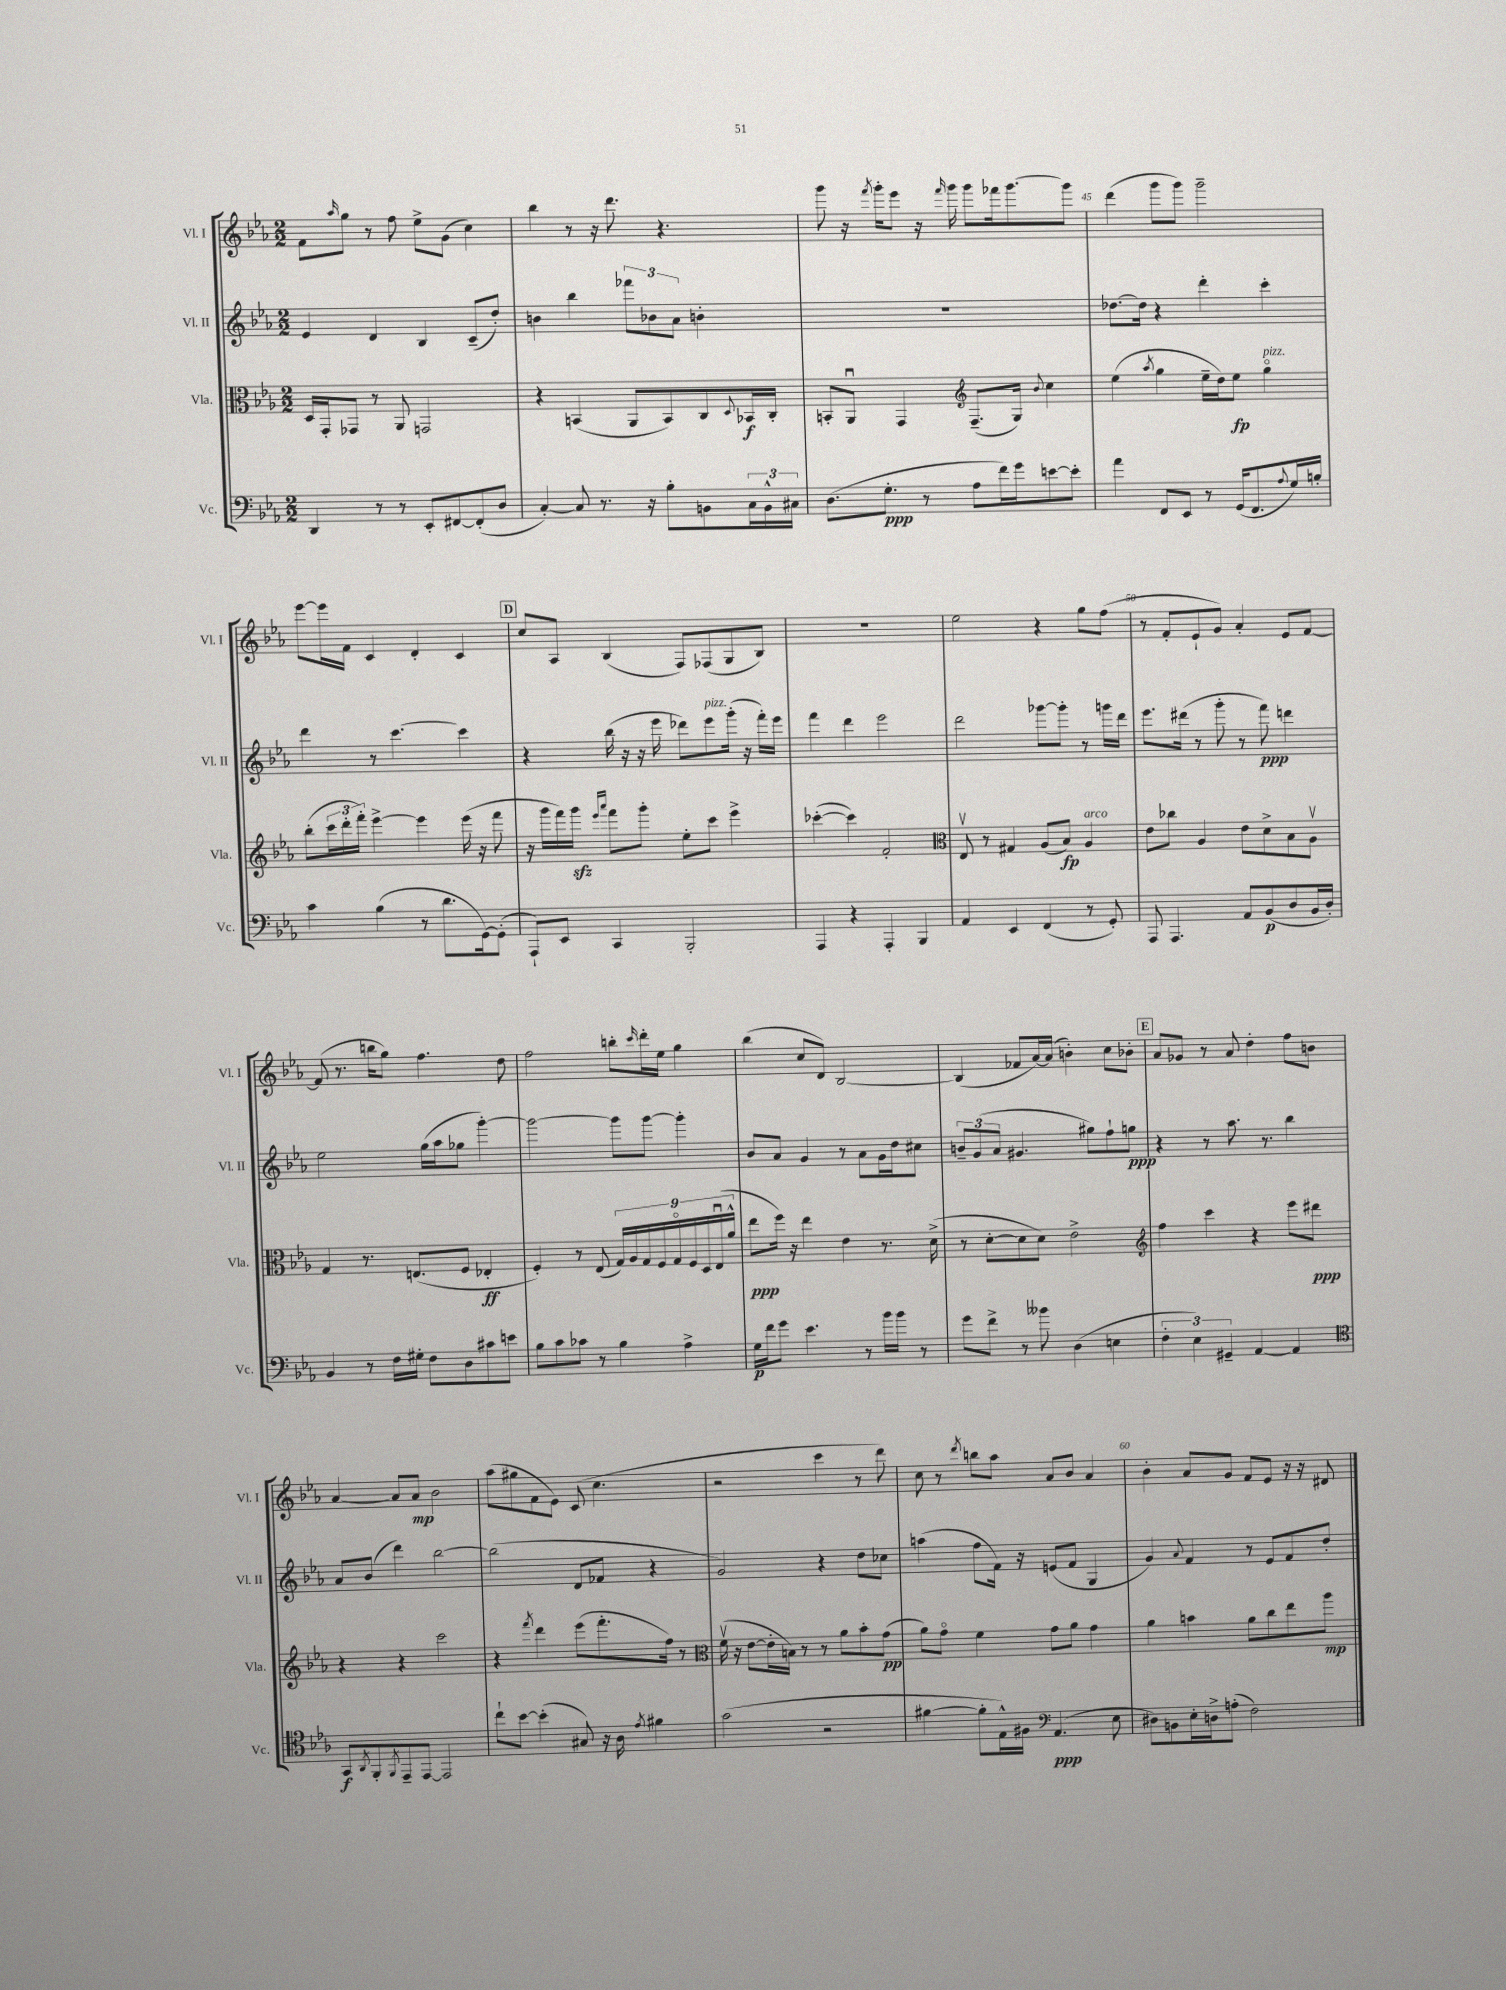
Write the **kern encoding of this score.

**kern	**dynam	**kern	**dynam	**kern	**dynam	**kern	**dynam
*part4	*part4	*part3	*part3	*part2	*part2	*part1	*part1
*staff4	*staff4	*staff3	*staff3	*staff2	*staff2	*staff1	*staff1
*I"Vc.	*	*I"Vla.	*	*I"Vl. II	*	*I"Vl. I	*
*I'Vc.	*	*I'Vla.	*	*I'Vl. II	*	*I'Vl. I	*
*clefF4	*	*clefC3	*	*clefG2	*	*clefG2	*
*k[b-e-a-]	*	*k[b-e-a-]	*	*k[b-e-a-]	*	*k[b-e-a-]	*
*M2/2	*	*M2/2	*	*M2/2	*	*M2/2	*
=42	=42	=42	=42	=42	=42	=42	=42
4DD/	.	16D/LL	.	4e-/	.	8f\L	.
.	.	16GG'/J	.	.	.	.	.
.	.	.	.	.	.	16qqaa-/	.
.	.	8GG-X/J	.	.	.	8gg\J	.
8r	.	8r	.	4d/	.	8r	.
8r	.	8AA-/	.	.	.	8ff\	.
8EE-'/L	.	2GGn/	.	4B-/	.	8ee-^\L	.
[8FF#X/	.	.	.	.	.	(8g\J	.
(8FF#'/]	.	.	.	(8c~/L	.	4cc\)	.
8D/J	.	.	.	8dd'/J)	.	.	.
=43	=43	=43	=43	=43	=43	=43	=43
[4C'/)	.	4r	.	4bn\	.	4bb-\	.
8C/]	.	(4BBn/	.	4bb-\	.	8r	.
8.r	.	.	.	.	.	16r	.
.	.	.	.	.	.	8.ddd\	.
.	.	8AA-/L	.	12fff-X\L	.	.	.
16r	.	.	.	.	.	.	.
.	.	.	.	12b-X\	.	.	.
8B-'\L	.	8BB/)	.	.	.	4.r	.
.	.	.	.	12a-\J	.	.	.
8BBn\	.	8C/	.	4bn'\	.	.	.
.	.	8qqD/	.	.	.	.	.
24C\L	.	16BB-X/L	f	.	.	.	.
24BB^^\	.	.	.	.	.	.	.
.	.	16C'/JJ	.	.	.	.	.
24C#X\JJ	.	.	.	.	.	.	.
=44	=44	=44	=44	=44	=44	=44	=44
(8.D\L	.	8BBn'/L	.	1r	.	8ggg\	.
.	.	8AA-u/J	.	.	.	16r	.
.	.	.	.	.	.	8qfff/	.
8.G'\J	ppp	.	.	.	.	16ggg'\KL	.
.	.	4GG/	.	.	.	8eee-\J	.
8r	.	.	.	.	.	16r	.
.	.	.	.	.	.	16qqfff/	.
.	.	.	.	.	.	16ggg\	.
*	*	*clefG2	*	*	*	*	*
8A-\L	.	(8.F~/L	.	.	.	8ggg\L	.
16f\L)	.	.	.	.	.	16fff-X\k	.
16g\J	.	16G/Jk)	.	.	.	[8.ggg\	.
.	.	8qqb-/	.	.	.	.	.
[8en\	.	4cc\	.	.	.	.	.
8e'\J]	.	.	.	.	.	8ggg\J]	.
=45	=45	=45	=45	=45	=45	=45	=45
4a-\	.	(4ee-\	.	[8.dd-X\L	.	(4ddd\	.
.	.	.	.	16dd-\Jk]	.	.	.
.	.	8qaa-/	.	.	.	.	.
8FF/L	.	4gg\	.	4r	.	8ggg\L	.
8EE-/J	.	.	.	.	.	8ggg\J)	.
8r	.	16ee-~\LL	.	4ddd'\	.	2ggg~\	.
.	.	16dd\J)	.	.	.	.	.
(16GG/KL	.	8ee-\J	fp	.	.	.	.
8.FF/	.	.	.	.	.	.	.
!	!	!LO:TX:a:i:t=pizz.	!	!	!	!	!
.	.	4gg\	.	4ccc'\	.	.	.
8qqA-/	.	.	.	.	.	.	.
16G/L)	.	.	.	.	.	.	.
16Bn'/JJ	.	.	.	.	.	.	.
!!LO:LB:g=z
=46	=46	=46	=46	=46	=46	=46	=46
4c\	.	(8bb-'\L	.	4ddd\	.	[8eee-\L	.
.	.	24ccc\L	.	.	.	16eee-\L]	.
.	.	24ddd'\	.	.	.	.	.
.	.	.	.	.	.	16f\JJ	.
.	.	24fff'\JJ)	.	.	.	.	.
(4B-\	.	[4eee-^\	.	8r	.	4c/	.
.	.	.	.	[4.ccc\	.	.	.
8r	.	4eee-\]	.	.	.	4d'/	.
8.d\L	.	.	.	.	.	.	.
.	.	(16eee-\	.	4ccc\]	.	4c/	.
[16GG\k)	.	16r	.	.	.	.	.
(8GG'\J]	.	8fff\	.	.	.	.	.
!!LO:REH:place=s1:t=D
=47	=47	=47	=47	=47	=47	=47	=47
8AAA-`/L)	.	16r	.	4r	.	8cc/L	.
.	.	16ggg\LL	.	.	.	.	.
8EE-/J	.	16fff\)	.	.	.	8A-/J	.
.	.	16gggzz\JJ	.	.	.	.	.
.	.	16qqeee-/LL	.	.	.	.	.
.	.	16qqaaa-/JJ	.	.	.	.	.
4CC/	.	8fff\L	.	(16bb-\	.	(4B-/	.
.	.	.	.	16r	.	.	.
.	.	8ggg'\J	.	16r	.	.	.
.	.	.	.	16eee-\	.	.	.
2BBB-'/	.	8ee-'\L	.	8ddd-X\L)	.	8F/L)	.
!	!	!	!	!LO:TX:a:i:t=pizz.	!	!	!
.	.	8ccc\J	.	8eee-\	.	(8F-X/	.
.	.	4eee-^\	.	(16ggg'\Jk	.	8G/	.
.	.	.	.	16r	.	.	.
.	.	.	.	16fff'\LL)	.	8B-/J)	.
.	.	.	.	16eee-\JJ	.	.	.
=48	=48	=48	=48	=48	=48	=48	=48
4AAA-/	.	([4ccc-X'\	.	4fff\	.	1r	.
4r	.	4ccc-\])	.	4ddd\	.	.	.
4AAA-'/	.	2f'/	.	2eee-\	.	.	.
4BBB-/	.	.	.	.	.	.	.
=49	=49	=49	=49	=49	=49	=49	=49
*	*	*clefC3	*	*	*	*	*
4AA-/	.	8E-v/	.	2ddd\	.	2ee-\	.
.	.	8r	.	.	.	.	.
4EE-/	.	4G#X/	.	.	.	.	.
(4FF/	.	(8A-/L	.	[8ggg-X\L	.	4r	.
.	.	8B-/J)	fp	8ggg-'\J]	.	.	.
!	!	!LO:TX:a:i:t=arco	!	!	!	!	!
8r	.	4A-/	.	8r	.	8gg\L	.
8GG'/)	.	.	.	16gggn\LL	.	(8ff\J	.
.	.	.	.	16ddd\JJ	.	.	.
=50	=50	=50	=50	=50	=50	=50	=50
8AAA-/	.	8e-\L	.	8.eee-\L	.	8r	.
4.AAA-/	.	8cc-X\J	.	.	.	8f'/L	.
.	.	.	.	(16ddd#X\Jk	.	.	.
.	.	4A-/	.	8r	.	8e-`/	.
.	.	.	.	8ggg'\	.	8g/J)	.
8AA-/L	.	8e-\L	.	8r	.	4a-'/	.
(8BB-/	p	8d^\	.	8fff\)	ppp	.	.
8D/	.	8B-\	.	4dddn\	.	8e-/L	.
16BB-/L	.	8A-v\J	.	.	.	[8f/J	.
16D'/JJ)	.	.	.	.	.	.	.
!!LO:LB:g=z
=51	=51	=51	=51	=51	=51	=51	=51
4BB-/	.	4G/	.	2ee-\	.	(8f/]	.
.	.	.	.	.	.	8.r	.
8r	.	8.r	.	.	.	.	.
.	.	.	.	.	.	16bbn\KL	.
16F\LL	.	.	.	.	.	8gg\J)	.
16G#X'\JJ	.	(8.En/L	.	.	.	.	.
8F\L	.	.	.	(16gg\LL	.	4.ff\	.
.	.	.	.	16aa-\J	.	.	.
8D\	.	8F/J	.	8gg-X\J	.	.	.
8c#X\	.	4E-X'/	ff	[4ggg'\)	.	.	.
8en\J	.	.	.	.	.	8dd\	.
=52	=52	=52	=52	=52	=52	=52	=52
8B-\L	.	4F'/)	.	2ggg\_	.	2ff\	.
8c\	.	.	.	.	.	.	.
8c-X\J	.	8r	.	.	.	.	.
8r	.	(8E-/	.	.	.	.	.
4B-\	.	18G/LL)	.	8ggg\L]	.	8bbn'\L	.
.	.	18A-/	.	.	.	.	.
.	.	18G/	.	.	.	.	.
.	.	.	.	.	.	16qqccc/	.
.	.	.	.	[8ggg\J	.	16ddd'\L	.
.	.	18F/	.	.	.	.	.
.	.	.	.	.	.	16ee-\JJ	.
.	.	18G/	.	.	.	.	.
4A-^\	.	.	.	4ggg'\]	.	4gg\	.
.	.	18F/	.	.	.	.	.
.	.	18D/	.	.	.	.	.
.	.	(18E-u/	.	.	.	.	.
.	.	18a-^^/JJ	.	.	.	.	.
=53	=53	=53	=53	=53	=53	=53	=53
16G\LL	p	8ee-\L	ppp	8b-/L	.	(4bb-\	.
16f\J	.	.	.	.	.	.	.
8g\J	.	16ff\Jk)	.	8a-/J	.	.	.
.	.	16r	.	.	.	.	.
4.e-\	.	4ee-\	.	4g/	.	8cc/L	.
.	.	.	.	.	.	8d/J)	.
.	.	4e-\	.	8r	.	[2B-/	.
8r	.	.	.	8a-\L	.	.	.
16b-\LL	.	8.r	.	16g\L	.	.	.
16b-\JJ	.	.	.	16dd\J	.	.	.
8r	.	.	.	8cc#X\J	.	.	.
.	.	(16d^\	.	.	.	.	.
=54	=54	=54	=54	=54	=54	=54	=54
8g\L	.	8r	.	12bn~/L	.	(4B-/]	.
.	.	.	.	(12g/	.	.	.
8f^\J	.	[8d'\L	.	.	.	.	.
.	.	.	.	12a-/J	.	.	.
8r	.	8d\]	.	4.g#X/	.	8f-X/L	.
8b--X\	.	8d\J)	.	.	.	[16a-/L)	.
.	.	.	.	.	.	(16a-/JJ]	.
(4D\	.	2e-^\	.	.	.	4bn'\)	.
.	.	.	.	8gg#X\L)	.	.	.
4En\	.	.	.	8ff`\	.	8cc\L	.
.	.	.	.	8ggn\J	ppp	8b-X'\J	.
!!LO:REH:place=s1:t=E
=55	=55	=55	=55	=55	=55	=55	=55
*	*	*clefG2	*	*	*	*	*
6F'\	.	4ff\	.	4r	.	8a-/L	.
.	.	.	.	.	.	8g-X/J	.
6E-\)	.	.	.	.	.	.	.
.	.	4ccc\	.	8r	.	8r	.
6GG#X~/	.	.	.	.	.	.	.
.	.	.	.	8.aa-\	.	8a-/	.
[4AA-/	.	4r	.	.	.	4dd'\	.
.	.	.	.	8.r	.	.	.
4AA-/]	.	8eee-\L	.	4bb-\	.	8ff\L	.
.	.	8ddd#X\J	ppp	.	.	8bn\J	.
!!LO:LB:g=z
=56	=56	=56	=56	=56	=56	=56	=56
*clefC4	*	*	*	*	*	*	*
8GG/L	f	4r	.	8a-/L	.	[4a-/	.
8qAA-/	.	.	.	.	.	.	.
8FF'/	.	.	.	(8b-/J	.	.	.
8qFF/	.	.	.	.	.	.	.
8EE-~/	.	4r	.	4ddd\)	.	8a-/L]	.
[8EE-/J	.	.	.	.	.	8a-/J	mp
2EE-/]	.	2ccc\	.	[2bb-\	.	2b-\	.
=57	=57	=57	=57	=57	=57	=57	=57
8cc`\L	.	4r	.	(2bb-\]	.	(8aa-\L	.
[8b-\J	.	.	.	.	.	8gg#X\	.
.	.	8qfff/	.	.	.	.	.
(4b-'\]	.	4ddd\	.	.	.	8f\	.
.	.	.	.	.	.	8e-\J)	.
8G#X/)	.	(8eee-\L	.	8d/L	.	(8c/	.
16r	.	8.fff'\	.	8f-X/J	.	4.cc\	.
16A-\	.	.	.	.	.	.	.
8qe-/	.	.	.	.	.	.	.
4f#X\	.	.	.	4r	.	.	.
.	.	16ff\Jk)	.	.	.	.	.
.	.	8r	.	.	.	.	.
=58	=58	=58	=58	=58	=58	=58	=58
*	*	*clefC3	*	*	*	*	*
(2g\	.	(16fv\	.	2g/)	.	2r	.
.	.	16r	.	.	.	.	.
.	.	[8e-\L	.	.	.	.	.
.	.	16e-'\L]	.	.	.	.	.
.	.	16Bn\JJ)	.	.	.	.	.
.	.	8r	.	.	.	.	.
2r	.	8r	.	4r	.	4ccc\	.
.	.	8a-\L	.	.	.	.	.
.	.	8b-'\	.	8dd\L	.	8r	.
.	.	(8g\J	pp	8cc-X\J	.	8ddd\)	.
=59	=59	=59	=59	=59	=59	=59	=59
[4f#X\	.	8a-\L)	.	(4aan\	.	8cc\	.
.	.	8g\J	.	.	.	8r	.
.	.	.	.	.	.	8qddd/	.
8f#'\L]	.	4f\	.	8ff\L	.	8bbn\L	.
16E-^^\L)	.	.	.	16f\Jk)	.	8aa-\J	.
16F#X\JJ	.	.	.	16r	.	.	.
*clefF4	*	*	*	*	*	*	*
(4.AA-/	ppp	8g\L	.	(8en/L	.	8a-/L	.
.	.	8a-\J	.	8f/J	.	8b-/J	.
.	.	4g\	.	4G/	.	4a-/	.
8E-\	.	.	.	.	.	.	.
=60	=60	=60	=60	=60	=60	=60	=60
8D#X\L)	.	4a-\	.	4g/)	.	4b-'\	.
8BBn\	.	.	.	.	.	.	.
.	.	.	.	8qqa-/	.	.	.
16E-'\L	.	4bn\	.	4f/	.	8a-/L	.
16Dn^\J	.	.	.	.	.	.	.
(8An'\J	.	.	.	.	.	8g/J	.
2F\)	.	8a-\L	.	8r	.	8f/L	.
.	.	8cc\	.	8e-/L	.	8e-/J	.
.	.	8ee-\	.	8f/	.	16r	.
.	.	.	.	.	.	16r	.
.	.	8aa-\J	mp	8dd'/J	.	8d#X/	.
==	==	==	==	==	==	==	==
*-	*-	*-	*-	*-	*-	*-	*-
